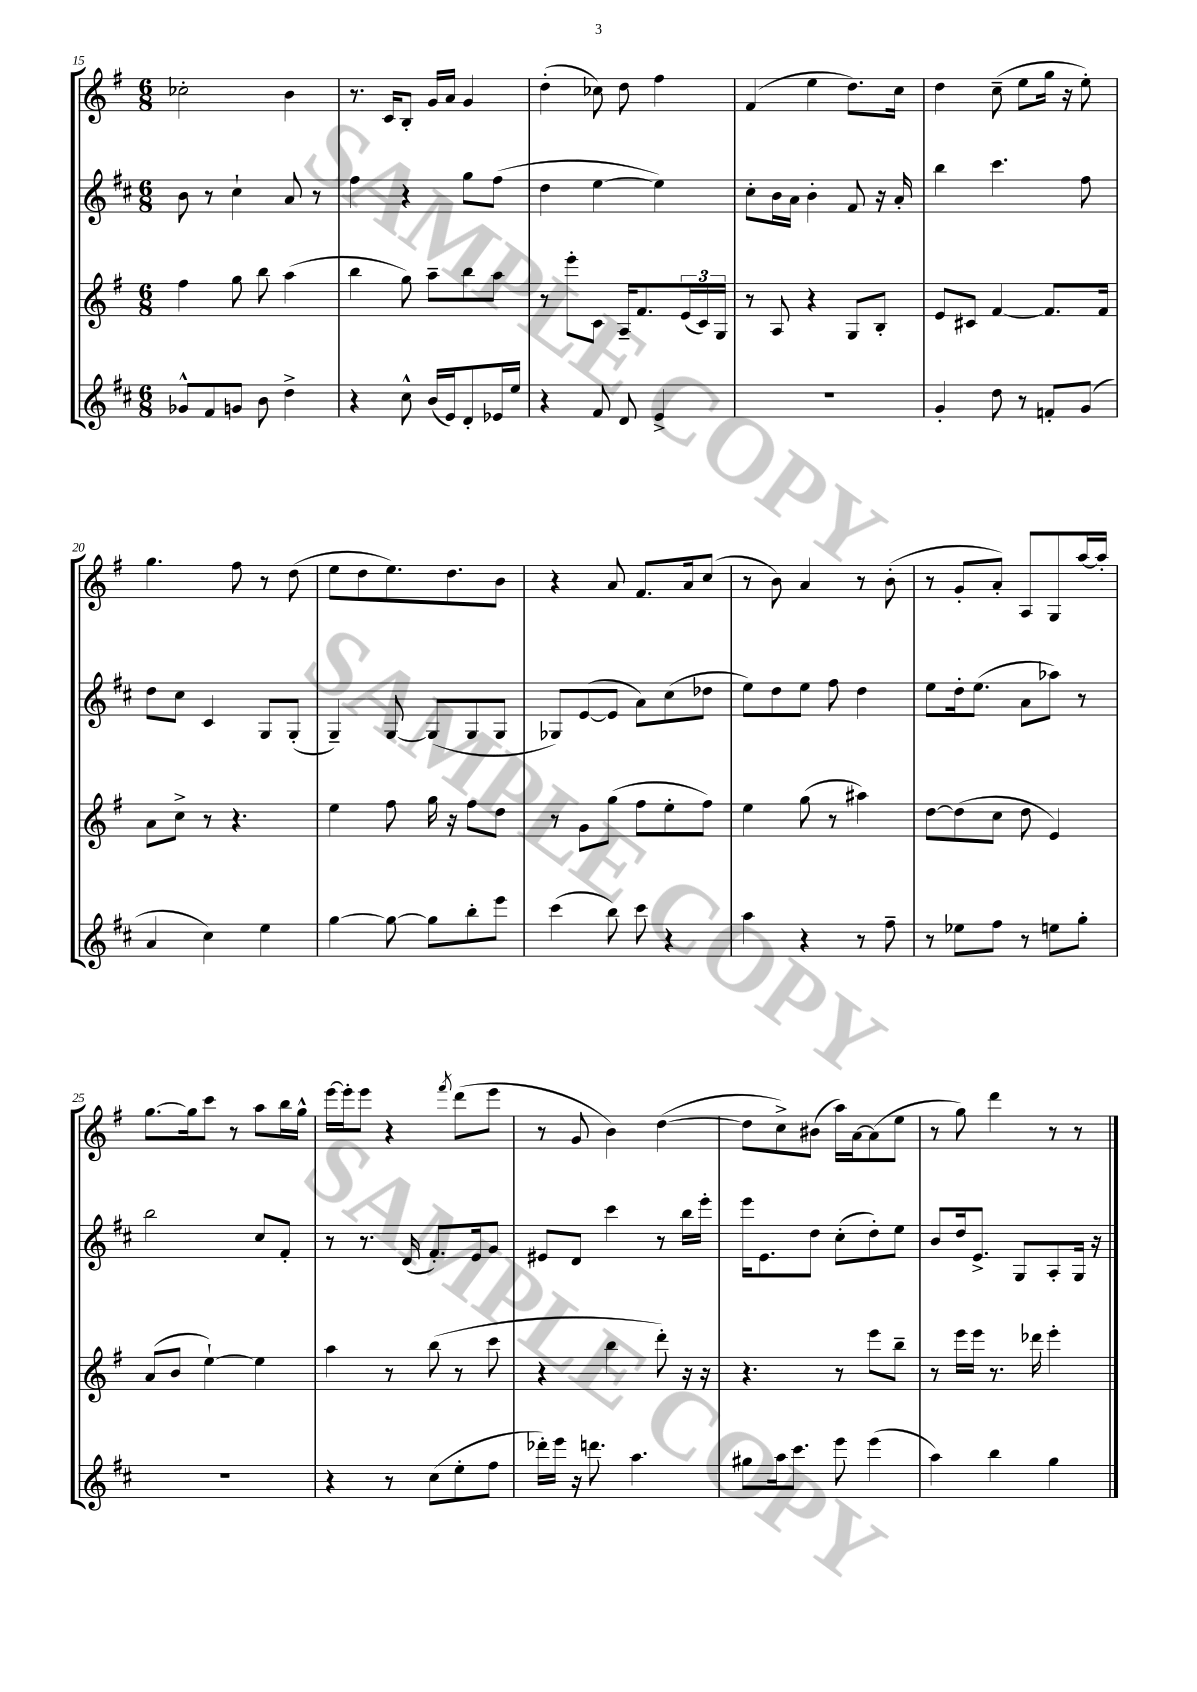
<<
\new StaffGroup <<
\new Staff = "s0" {
    \clef treble \key g \major \numericTimeSignature \time 6/8
    ces''2-. b'4 |
    r8. c'16 b8-. g'16 a'16 g'4 |
    d''4-.( ces''8) d''8 fis''4 |
    fis'4( e''4 d''8.) c''16 |
    d''4 c''8--( e''8 g''16 r16 e''8-.) |
    g''4. fis''8 r8 d''8( |
    e''8 d''8 e''8.) d''8. b'8 |
    r4 a'8 fis'8. a'16 c''8( |
    r8 b'8) a'4 r8 b'8-.( |
    r8 g'8-. a'8-.) a8 g8 a''16~ a''16-. |
    g''8.~ g''16 c'''8 r8 a''8 b''16 g''16-^ |
    e'''16~ e'''16-. e'''8 r4 \acciaccatura { fis'''8 } d'''8( e'''8 |
    r8 g'8 b'4) d''4~( |
    d''8 c''8->) bis'8( a''16) a'16~ a'8( e''8 |
    r8 g''8) d'''4 r8 r8 \bar "|." |
}
\new Staff = "s1" {
    \clef treble \key d \major \numericTimeSignature \time 6/8
    b'8 r8 cis''4-! a'8 r8 |
    fis''4 r4 g''8 fis''8( |
    d''4 e''4~ e''4) |
    cis''8-. b'16 a'16 b'4-. fis'8 r16 a'16-. |
    b''4 cis'''4. fis''8 |
    d''8 cis''8 cis'4 g8 g8-.( |
    g4--) g8~ g8( g8 g8 |
    ges8) e'8~( e'8 a'8) cis''8( des''8 |
    e''8) d''8 e''8 fis''8 d''4 |
    e''8 d''16-. e''8.( a'8 aes''8) r8 |
    b''2 cis''8 fis'8-. |
    r8 r8. d'16( fis'8.-.) e'16 g'8 |
    eis'8 d'8 cis'''4 r8 b''16 e'''16-. |
    e'''16 e'8. d''8 cis''8-.( d''8-.) e''8 |
    b'8 d''16 e'8.-> g8 a8-. g16 r16 \bar "|." |
}
\new Staff = "s2" {
    \clef treble \key g \major \numericTimeSignature \time 6/8
    fis''4 g''8 b''8 a''4( |
    b''4 g''8) a''8-- b''8 a''8 |
    r8 e'''8-. c'8 a16-- fis'8. \tuplet 3/2 { e'16( c'16) g16 } |
    r8 a8 r4 g8 b8-. |
    e'8 cis'8 fis'4~ fis'8. fis'16 |
    a'8 c''8-> r8 r4. |
    e''4 fis''8 g''16 r16 fis''8 d''8 |
    r8 g'8 g''8( fis''8 e''8-. fis''8) |
    e''4 g''8( r8 ais''4) |
    d''8~ d''8( c''8 d''8 e'4) |
    a'8( b'8 e''4~-!) e''4 |
    a''4 r8 b''8( r8 c'''8 |
    r4 b''4 d'''8-.) r16 r16 |
    r4. r8 e'''8 b''8-- |
    r8 e'''16 e'''16 r8. des'''16 e'''4-. \bar "|." |
}
\new Staff = "s3" {
    \clef treble \key d \major \numericTimeSignature \time 6/8
    ges'8-^ fis'8 g'8 b'8 d''4-> |
    r4 cis''8-^ b'16( e'16) d'8-. ees'16 e''16 |
    r4 fis'8 d'8 e'4-> |
    R2. |
    g'4-. d''8 r8 f'8-. g'8( |
    a'4 cis''4) e''4 |
    g''4~ g''8~ g''8 b''8-. e'''8 |
    cis'''4( b''8) cis'''8 r4 |
    a''4 r4 r8 fis''8-- |
    r8 ees''8 fis''8 r8 e''8 g''8-. |
    R2. |
    r4 r8 cis''8( e''8-. fis''8 |
    des'''16-.) e'''16 r16 d'''8. a''4. |
    gis''8 a''16 cis'''8. e'''8 e'''4( |
    a''4) b''4 g''4 \bar "|." |
}
>>
>>
\layout { \context { \Score currentBarNumber = #15 } }
